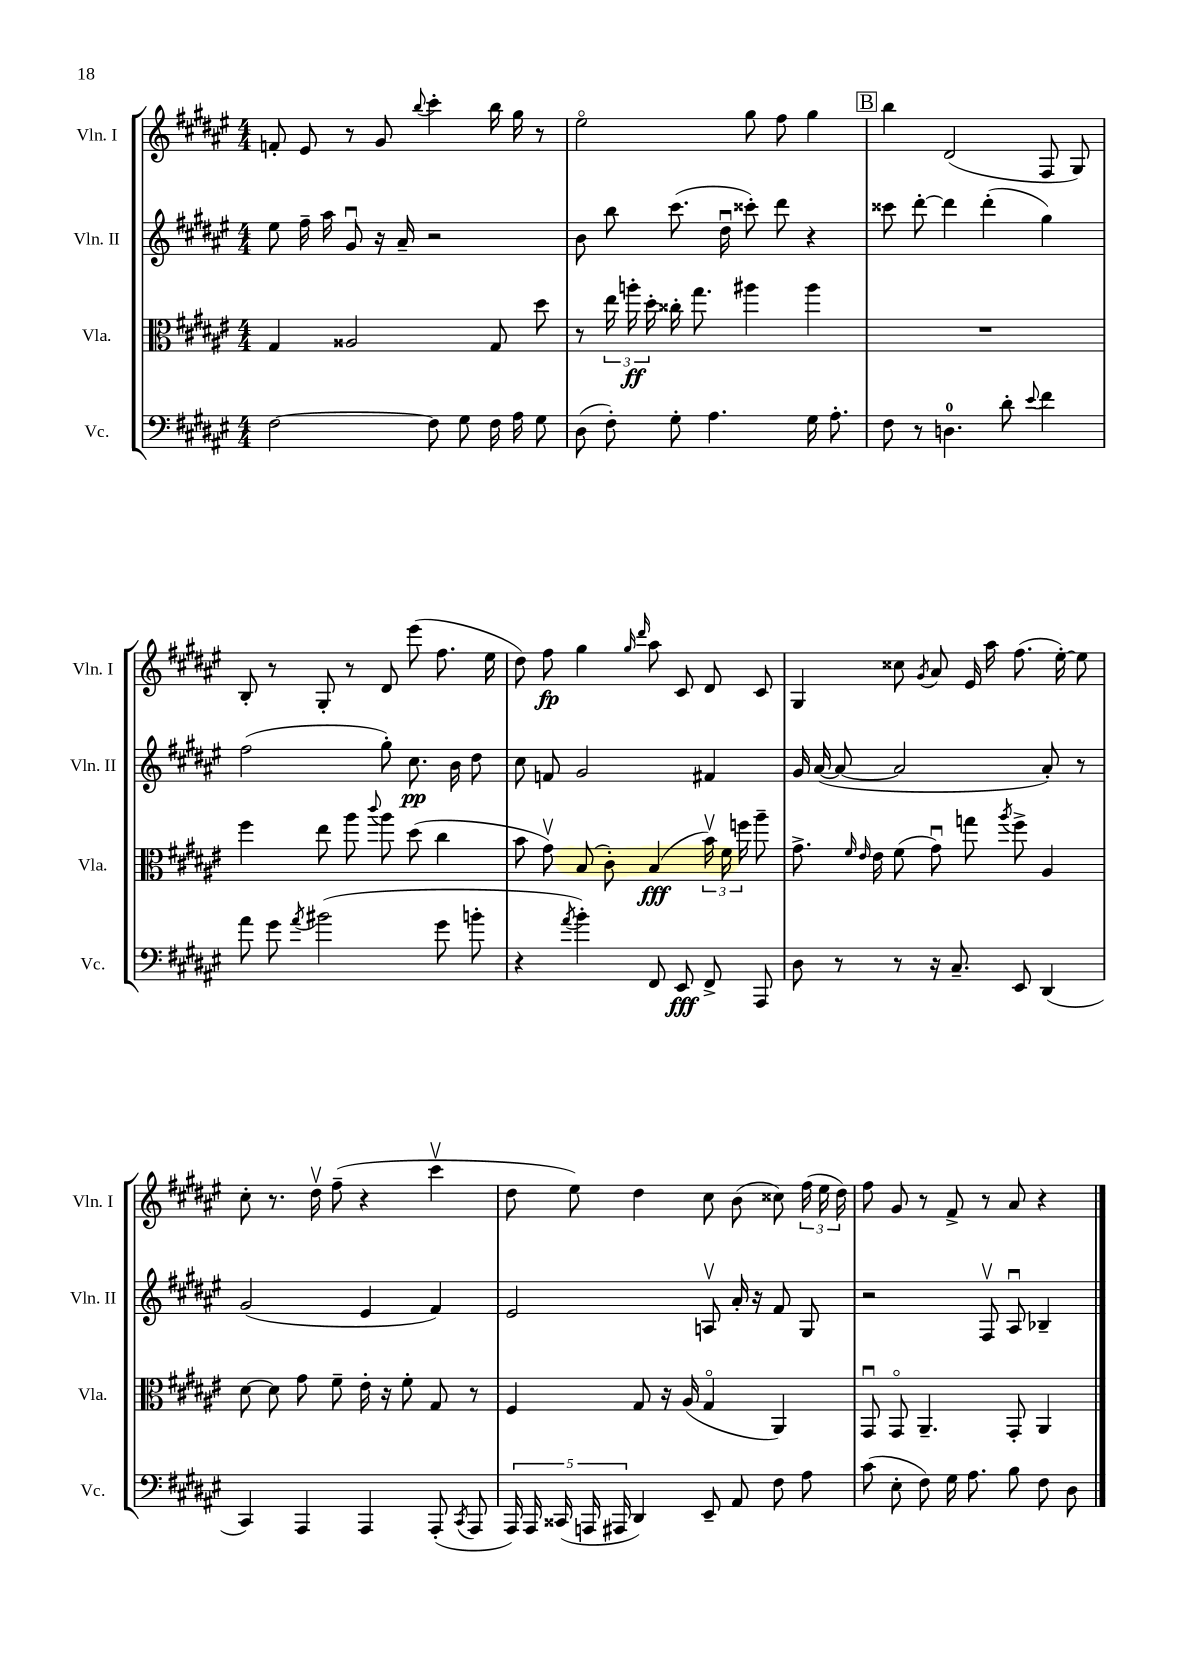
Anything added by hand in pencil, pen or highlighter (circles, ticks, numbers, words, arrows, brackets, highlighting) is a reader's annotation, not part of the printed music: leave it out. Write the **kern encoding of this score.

**kern	**kern	**kern	**kern
*staff4	*staff3	*staff2	*staff1
*clefF4	*clefC3	*clefG2	*clefG2
*k[f#c#g#d#a#e#]	*k[f#c#g#d#a#e#]	*k[f#c#g#d#a#e#]	*k[f#c#g#d#a#e#]
*M4/4	*M4/4	*M4/4	*M4/4
[2F#	4G#	8ee#	8f'
.	.	16ff#~	8e#
.	.	16aa#	.
.	2A##	8g#u	8r
.	.	16r	8g#
.	.	16a#~	.
.	.	.	8qqbb
8F#]	.	2r	4ccc#'
8G#	.	.	.
16F#	8G#	.	16bb
16A#	.	.	16gg#
8G#	8dd#	.	8r
=	=	=	=
(8D#	8r	8b	2ee#o
8F#')	24ee#	8bb	.
.	24aa'	.	.
.	24dd#'	.	.
8G#'	16cc##'	(8.ccc#	.
.	8.gg#	.	.
4.A#	.	.	.
.	.	16dd#u	.
.	4aa#	8ccc##')	8gg#
.	.	8ddd#	8ff#
16G#	4aa#	4r	4gg#
8.A#'	.	.	.
=	=	=	=
8F#	1r	8ccc##	4bb
8r	.	[8ddd#'	.
4.D	.	4ddd#]	(2d#
.	.	(4ddd#'	.
8d#'	.	.	.
8qqe#	.	.	.
4f#	.	4gg#)	8F#
.	.	.	8G#)
=	=	=	=
8a#	4ff#	(2ff#	8B'
8g#	.	.	8r
8qa#	.	.	.
(2b#	8ee#	.	8G#'
.	8aa#	.	8r
.	8qqccc#	.	.
.	8aa#	8gg#')	8d#
.	(8dd#	8.cc#	(8eee#
8g#	4cc#	.	8.ff#
.	.	16b	.
8b'	.	8dd#	.
.	.	.	16ee#
=	=	=	=
4r	8b	8cc#	8dd#)
.	8g#v)	8f	8ff#
8qa#	.	.	.
4b')	(8B	2g#	4gg#
.	8c#')	.	.
.	.	.	16qqgg#
.	.	.	16qqddd#
8FF#	(4B	.	8aa#
8EE#	.	.	8c#
8FF#^	24bv)	4f#	8d#
.	24f#	.	.
.	24ff	.	.
8AAA#	8aa#~	.	8c#
=	=	=	=
8D#	8.g#^	16g#	4G#
.	.	([16a#	.
8r	.	8a#_	.
.	16qqf#	.	.
.	16qqe#	.	.
.	16e#	.	.
8r	(8f#	2a#]	8cc##
.	.	.	8qg#
16r	8g#u)	.	8a#
8.C#~	.	.	.
.	8gg	.	16e#
.	.	.	16aa#
.	8qaa#	.	.
8EE#	8ff#^	.	(8.ff#
(4DD#	4A#	8a#')	.
.	.	.	[16ee#')
.	.	8r	8ee#]
=	=	=	=
4CC#)	[8d#	(2g#	8cc#'
.	8d#]	.	8.r
4AAA#	8g#	.	.
.	.	.	16dd#v
.	8f#~	.	(8ff#~
4AAA#	16e#'	4e#	4r
.	16r	.	.
.	8f#'	.	.
(8AAA#'	8G#	4f#)	4ccc#v
8qCC#	.	.	.
8AAA#	8r	.	.
=	=	=	=
20AAA#)	4F#	2e#	8dd#
20AAA#	.	.	.
(20CC##	.	.	.
.	.	.	8ee#)
20AAA	.	.	.
20AAA#	.	.	.
4DD#)	8G#	.	4dd#
.	16r	.	.
.	(16A#	.	.
8EE#~	4G#o	8Av	8cc#
8AA#	.	16a#'	(8b
.	.	16r	.
8F#	4AA#)	8f#	8cc##)
8A#	.	8G#	(24ff#
.	.	.	24ee#
.	.	.	24dd#)
=	=	=	=
(8c#	8GG#u	2r	8ff#
8E#'	8GG#o	.	8g#
8F#)	4.AA#~	.	8r
16G#	.	.	8f#^
8.A#	.	.	.
.	.	8F#v	8r
8B	8GG#'	8A#u	8a#
8F#	4AA#	4B-~	4r
8D#	.	.	.
==	==	==	==
*-	*-	*-	*-
